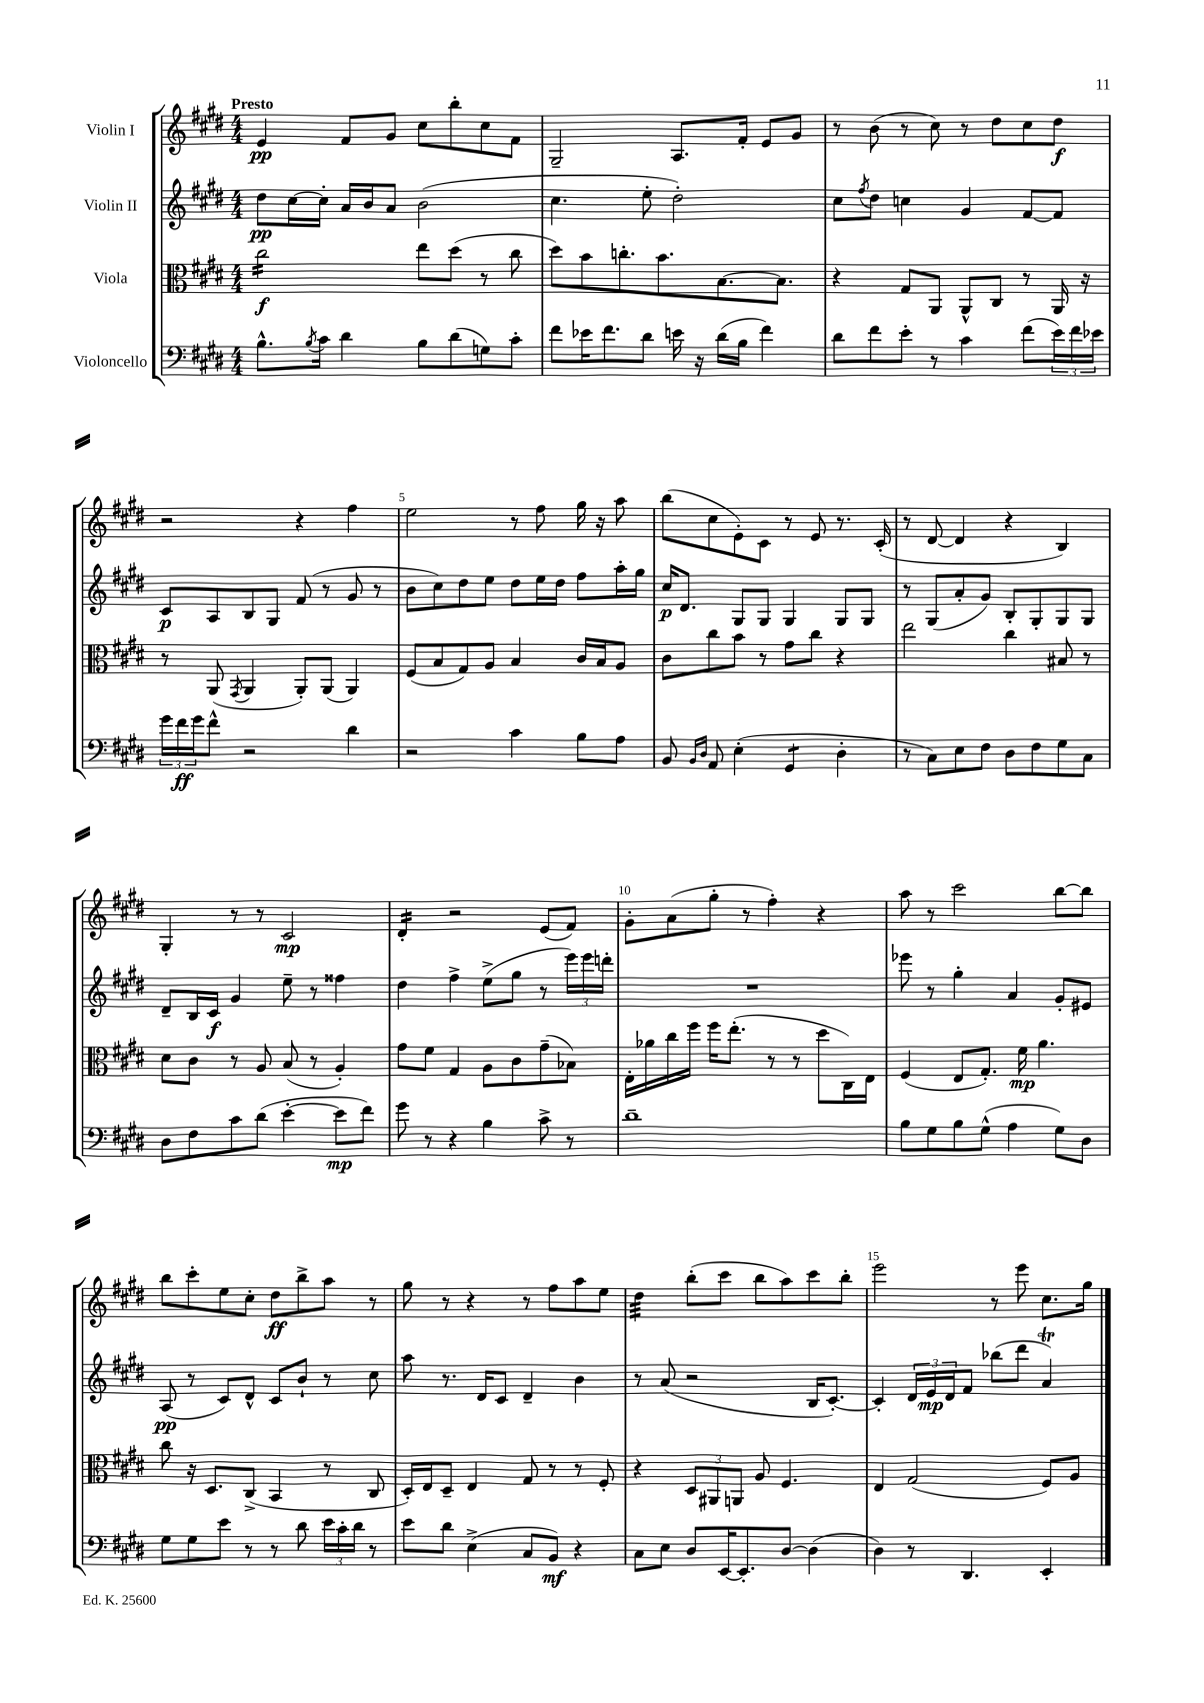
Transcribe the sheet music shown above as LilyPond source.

<<
\new StaffGroup <<
\new Staff = "s0" \with { instrumentName = "Violin I" } {
    \clef treble \key e \major \numericTimeSignature \time 4/4 \tempo "Presto"
    e'4\pp fis'8 gis'8 cis''8 b''8-. cis''8 fis'8 |
    gis2-- a8. fis'16-. e'8 gis'8 |
    r8 b'8( r8 cis''8) r8 dis''8 cis''8 dis''8\f |
    r2 r4 fis''4 |
    e''2 r8 fis''8 gis''16 r16 a''8 |
    b''8( cis''8 e'8-.) cis'8 r8 e'8 r8. cis'16-.( |
    r8 dis'8~ dis'4 r4 b4) |
    gis4-. r8 r8 cis'2\mp |
    dis'4:16-. r2 e'8( fis'8) |
    gis'8-. a'8( gis''8-. r8 fis''4-.) r4 |
    a''8 r8 cis'''2 b''8~ b''8 |
    b''8 cis'''8-. e''8 cis''8-. dis''8\ff b''8-> a''8 r8 |
    gis''8 r8 r4 r8 fis''8 a''8 e''8 |
    dis''4:32 b''8-.( cis'''8 b''8 a''8) cis'''8 b''8-. |
    e'''2 r8 e'''8 cis''8. gis''16 \bar "|." |
}
\new Staff = "s1" \with { instrumentName = "Violin II" } {
    \clef treble \key e \major \numericTimeSignature \time 4/4
    dis''8\pp cis''16~ cis''16-. a'16 b'16 a'8 b'2( |
    cis''4. e''8-. dis''2-.) |
    cis''8 \acciaccatura { fis''8 } dis''8 c''4 gis'4 fis'8~ fis'8 |
    cis'8\p a8 b8 gis8 fis'8( r8 gis'8 r8 |
    b'8 cis''8) dis''8 e''8 dis''8 e''16 dis''16 fis''8 a''16-. gis''16 |
    cis''16\p dis'8. gis8 gis8 gis4 gis8 gis8 |
    r8 gis8( a'8-. gis'8) b8-. gis8-. gis8 gis8 |
    dis'8-- b16 cis'16\f gis'4 e''8-- r8 fisis''4 |
    dis''4 fis''4-> e''8->( gis''8 r8 \tuplet 3/2 { e'''16) e'''16 d'''16-. } |
    R1 |
    ees'''8 r8 gis''4-. a'4 gis'8-. eis'8 |
    a8\pp( r8 cis'8) dis'8-^ cis'8 b'8-! r8 cis''8 |
    a''8 r8. dis'16 cis'8 dis'4-- b'4 |
    r8 a'8( r2 b16 cis'8.~-.) |
    cis'4-. \tuplet 3/2 { dis'16 e'16\mp dis'16 } fis'8 bes''8( dis'''8 a'4\trill) \bar "|." |
}
\new Staff = "s2" \with { instrumentName = "Viola" } {
    \clef alto \key e \major \numericTimeSignature \time 4/4
    cis''2:16\f e''8 dis''8( r8 cis''8 |
    dis''8) b'8 c''8.-. b'8. b8.~ b8. |
    r4 gis8 a,8 a,8-^ cis8 r8 a,16 r16 |
    r8 a,8( \acciaccatura { gis,8 } a,4 a,8-.) a,8( a,4) |
    fis8( b8 gis8) a8 b4 cis'16 b16 a8 |
    cis'8 cis''8 b'8 r8 gis'8 cis''8 r4 |
    e''2 cis''4 bis8 r8 |
    dis'8 cis'8 r8 a8 b8( r8 a4-.) |
    gis'8 fis'8 gis4 a8 cis'8 gis'8--( bes8) |
    e16-. aes'16 cis''16 fis''16 fis''16 e''8.-.( r8 r8 dis''8 cis16) e16 |
    fis4( e8 gis8.-.) fis'16\mp a'4. |
    cis''8 r16 dis8. cis8->( b,4 r8 cis8 |
    dis16-.) e16 dis8-- e4 gis8 r8 r8 fis8-. |
    r4 \tuplet 3/2 { dis8 ais,8 a,8 } a8 fis4. |
    e4 gis2( fis8) a8 \bar "|." |
}
\new Staff = "s3" \with { instrumentName = "Violoncello" } {
    \clef bass \key e \major \numericTimeSignature \time 4/4
    b8.-^ \acciaccatura { b8 } cis'16 dis'4 b8 dis'8( g8) cis'8-. |
    fis'8 ees'16 fis'8. dis'8 e'16 r16 dis'16( b16 fis'4) |
    dis'8 fis'8 e'8-. r8 cis'4 fis'8( \tuplet 3/2 { e'16) fis'16 ees'16 } |
    \tuplet 3/2 { gis'16 fis'16\ff gis'16 } fis'8-^ r2 dis'4 |
    r2 cis'4 b8 a8 |
    b,8 \grace { b,16 dis16 } a,8 e4-.( gis,4:8 dis4-. |
    r8 cis8) e8 fis8 dis8 fis8 gis8 cis8 |
    dis8 fis8 cis'8 dis'8( e'4~-. e'8\mp fis'8) |
    gis'8 r8 r4 b4 cis'8-> r8 |
    dis'1-- |
    b8 gis8 b8 gis8-^( a4 gis8) dis8 |
    gis8 gis8 e'8 r8 r8 dis'8 \tuplet 3/2 { e'16 cis'16-. dis'16 } r8 |
    e'8 dis'8 e4->( cis8 b,8\mf) r4 |
    cis8 e8 dis8 e,16~ e,8.-. dis8~ dis4( |
    dis4) r8 dis,4. e,4-. \bar "|." |
}
>>
>>
\layout { \context { \Score \override BarNumber.break-visibility = ##(#f #t #t) barNumberVisibility = #(every-nth-bar-number-visible 5) } }
